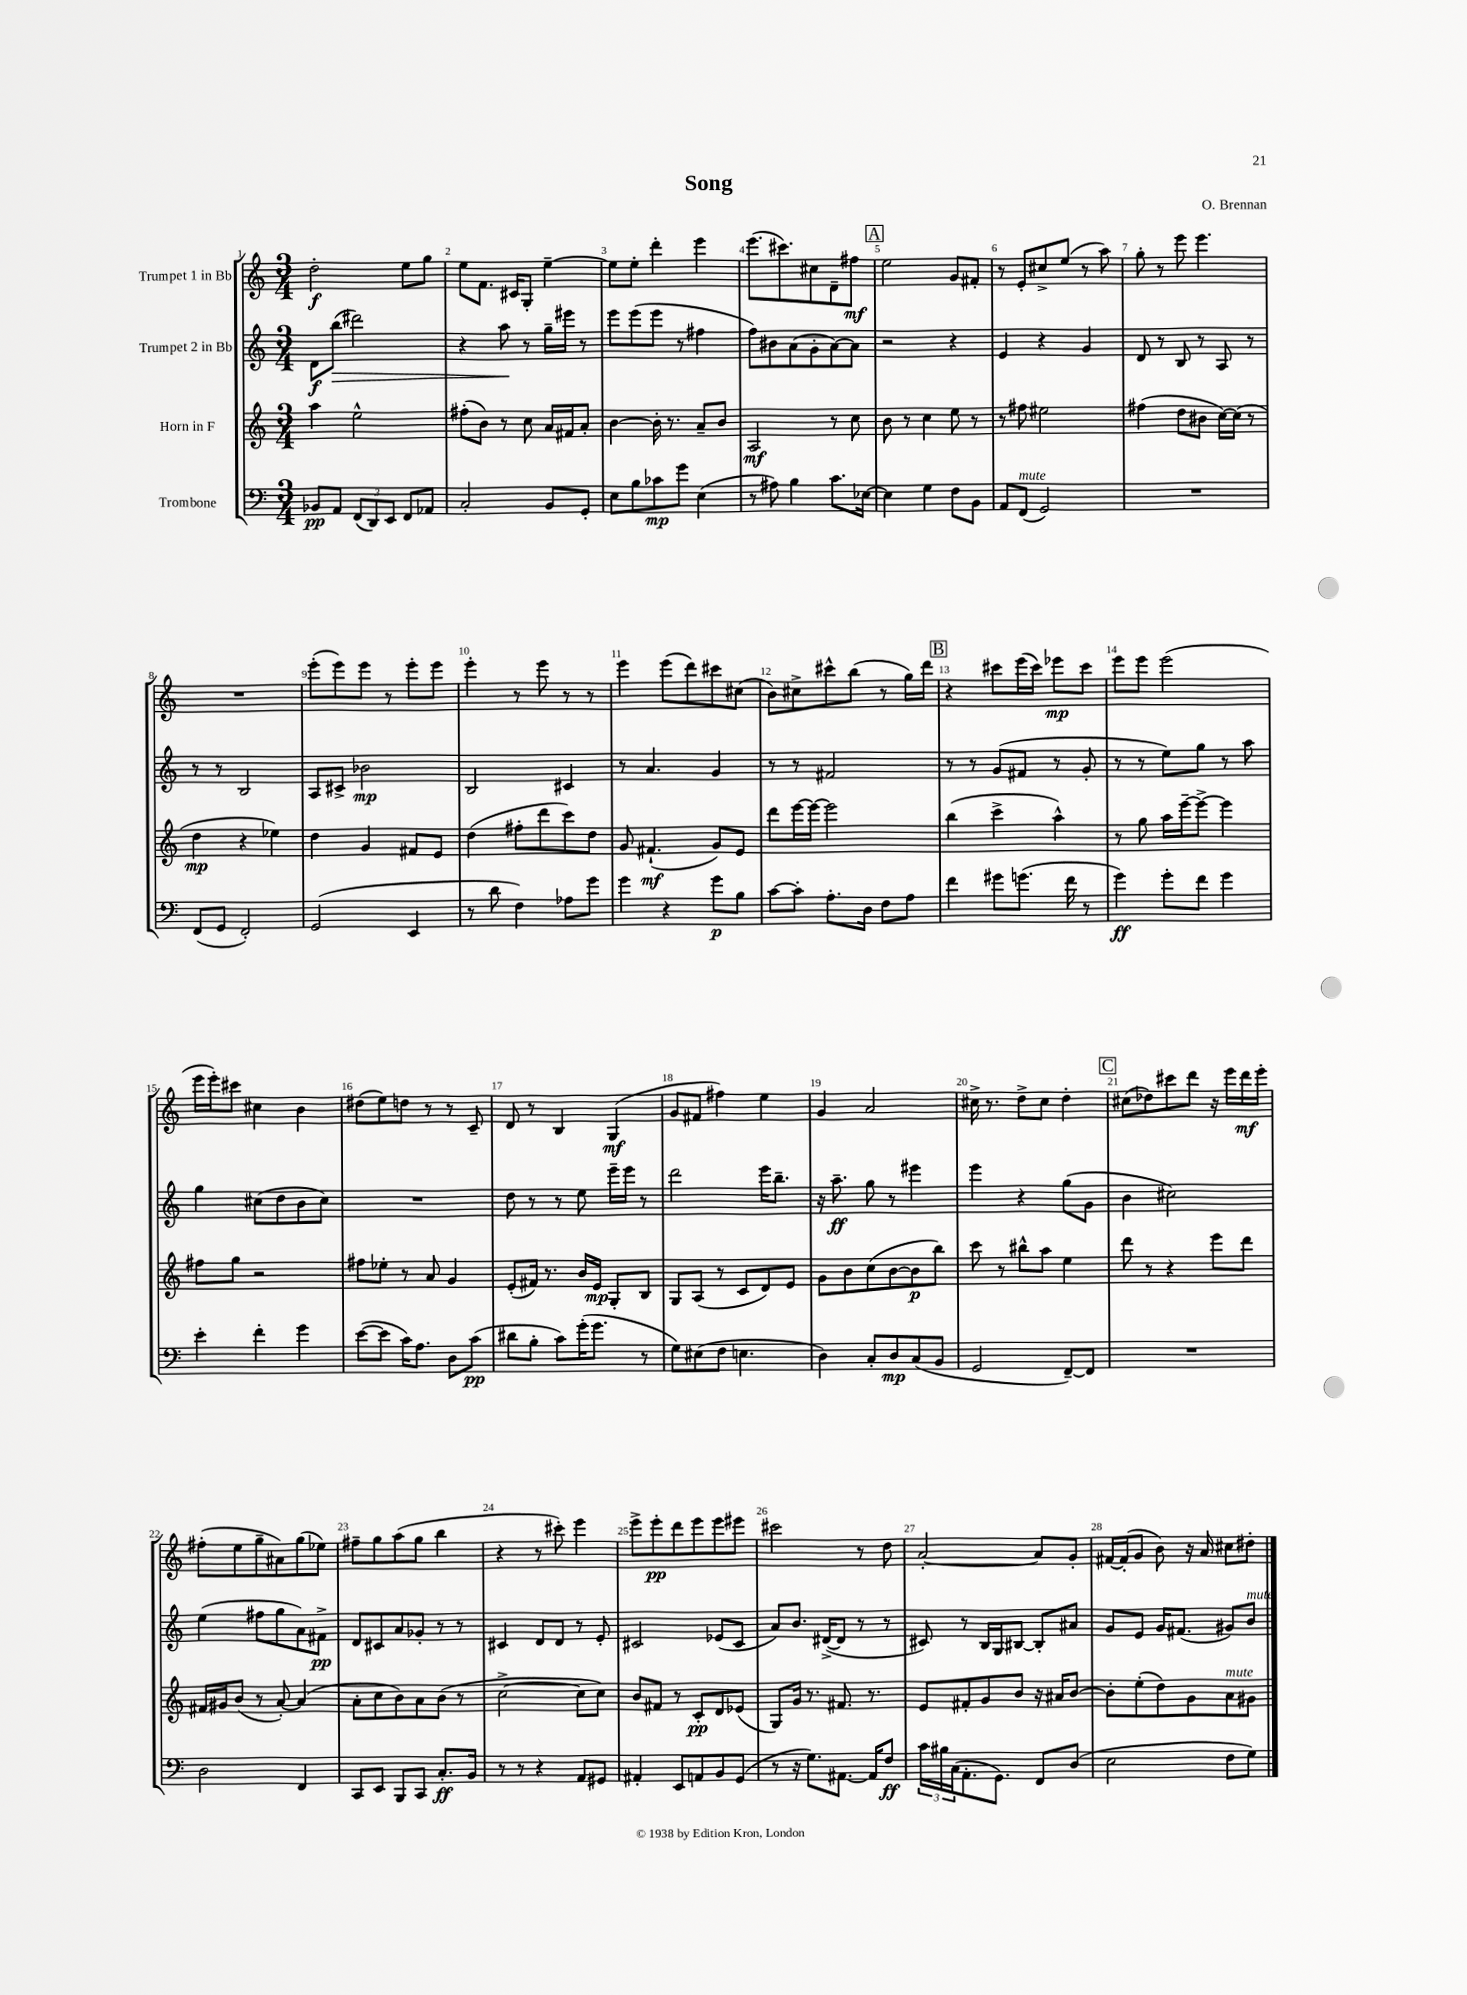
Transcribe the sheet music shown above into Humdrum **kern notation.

**kern	**kern	**kern	**kern
*staff4	*staff3	*staff2	*staff1
*clefF4	*clefG2	*clefG2	*clefG2
*k[]	*k[]	*k[]	*k[]
*M3/4	*M3/4	*M3/4	*M3/4
8BB-	4aa	8d	2dd'
8AA	.	(8bb	.
(12FF	2ee^^	2ddd#)	.
12DD)	.	.	.
12EE	.	.	.
8FF	.	.	8ee
8AA-	.	.	8gg
=	=	=	=
2C'	(8ff#'	4r	8ee
.	8b)	.	8.f
.	8r	8aa	.
.	.	.	16c#
.	8cc	8r	8G'
8BB	16a	16gg~	[4ee~
.	16f#	16eee#	.
8GG'	8a'	8r	.
=	=	=	=
8E	[4b	8eee	8ee]
8B	.	(8eee	8ee'
8c-	16b']	8eee	4ddd'
.	8.r	.	.
8g	.	8r	.
(4E	8a~	4ff#	4eee
.	8b	.	.
=	=	=	=
8r	2A	8ff)	(8.eee
8A#)	.	8b#	.
.	.	.	8.ccc#)
4B	.	(8a	.
.	.	8g'	8cc#
8.c	8r	[8a)	8d~
.	8cc	8a]	8ff#
[16E-	.	.	.
=	=	=	=
4E-]	8b	2r	2ee
.	8r	.	.
4G	4cc	.	.
8F	8ee	4r	8g
8BB	8r	.	8f#'
=	=	=	=
8AA	8r	4e	8r
(8FF	8ff#	.	8e'
2GG)	2ee#	4r	8cc#^
.	.	.	(8ee
.	.	4g	8r
.	.	.	8aa)
=	=	=	=
2.r	(4ff#	8d	8gg'
.	.	8r	8r
.	8dd	8B	8eee
.	8b#	8r	4.eee
.	[16cc)	8A	.
.	(16cc]	.	.
.	8r	8r	.
=	=	=	=
(8FF	4dd	8r	2.r
8GG	.	8r	.
2FF')	4r	2B	.
.	4ee-)	.	.
=	=	=	=
(2GG	4dd	8A	(8eee'
.	.	8c#^	8eee)
.	4g	2b-	8eee
.	.	.	8r
4EE	8f#	.	8eee'
.	8e	.	8eee
=	=	=	=
8r	(4dd	2B	4eee'
8d	.	.	.
4F)	8ff#'	.	8r
.	8ddd	.	8eee
8A-	8ccc)	4c#	8r
8g	8dd	.	8r
=	=	=	=
4g	8g	8r	4eee
.	(4.f#`	4.a	.
4r	.	.	(8eee
.	.	.	8ddd)
8g	8g)	4g	8ccc#
8B	8e	.	(8cc#
=	=	=	=
[8c	8ddd	8r	8b)
8c']	[16eee	8r	8cc#^
.	16eee_	.	.
8.A'	2eee]	2f#	8ccc#^^
.	.	.	(8bb
16D	.	.	.
8F	.	.	8r
8A	.	.	16gg)
.	.	.	16ddd
=	=	=	=
4f	(4bb	8r	4r
.	.	8r	.
8g#	4ccc^	(8g	8ccc#
(8.g	.	8f#	(16eee
.	.	.	16ccc#)
.	4aa^^)	8r	8eee-
16f	.	.	.
8r	.	8g'	8ccc#
=	=	=	=
4g)	8r	8r	8eee
.	8gg	8r	8eee
8g'	16aa	8ee)	(2eee
.	[16eee~	.	.
8f	8eee^_	8gg	.
4g	4eee]	8r	.
.	.	8aa	.
=	=	=	=
4e'	8ff#	4gg	16eee
.	.	.	16eee')
.	8gg	.	8ccc#
4f'	2r	(8cc#	4cc#
.	.	8dd	.
4g	.	8b	4b
.	.	8cc#)	.
=	=	=	=
([8e	8ff#	2.r	(8dd#
8e]	8ee-'	.	8ee)
16c)	8r	.	8dd
8.A	.	.	.
.	8a	.	8r
8D	4g	.	8r
(8c	.	.	8c~
=	=	=	=
8d#	(8e'	8dd	8d
8B'	16f#)	8r	8r
.	8.r	.	.
8c)	.	8r	4B
(16g'	16b	8ee	.
8.g	16e	.	.
.	8G'	16eee~	(4G
.	.	16eee	.
8r	8B	8r	.
=	=	=	=
8G)	8G	2ddd	8g
(8E#	(8A	.	8f#
8F	8r	.	4ff#)
4.E	8c	.	.
.	8d)	16eee	4ee
.	.	8.bb~	.
.	8e	.	.
=	=	=	=
4D)	8g	16r	4g
.	.	8.aa~	.
.	8b	.	.
8C'	(8cc	8gg	2a
8D	[8b	8r	.
(8C	8b]	4eee#	.
8BB	8bb)	.	.
=	=	=	=
2GG	8ccc	4eee	16cc#^
.	.	.	8.r
.	8r	.	.
.	8bb#^^	4r	8dd^
.	8aa	.	8cc#
[8FF~)	4ee	(8gg	4dd'
8FF]	.	8g	.
=	=	=	=
2.r	8ddd	4b	(8cc#
.	8r	.	8dd-)
.	4r	2cc#)	8ccc#
.	.	.	8ddd
.	8eee	.	16r
.	.	.	16eee
.	8ddd	.	16ddd
.	.	.	16eee'
=	=	=	=
2D	16f#	(4ee	(8ff#'
.	16g#	.	.
.	(8b	.	8ee
.	8r	8ff#	8gg~
.	[8a')	8gg	8a#)
4FF	(4a]	8a)	(8gg
.	.	8f#^	8ee-)
=	=	=	=
8CC	8a'	8d	8ff#~
8EE	8cc	8c#	8gg
8BBB	8b)	8a	(8aa
8CC	8a	8g-'	8gg
8.C'	(8b	8r	4bb
.	8r	8r	.
16BB	.	.	.
=	=	=	=
8r	[2cc^	4c#	4r
8r	.	.	.
4r	.	8d	8r
.	.	8d	8ccc#')
8AA	8cc]	8r	4eee
8GG#	8cc)	8e'	.
=	=	=	=
4AA#'	8b	2c#	8eee^
.	8f#	.	8eee'
8EE	8r	.	8ddd
8AA	8c'	.	8eee
8BB	8d	(8e-	8eee
(8GG	(8e-	8c#	8eee#
=	=	=	=
8r	8G)	8a)	2ccc#
16r	16g	8.b	.
8.G)	8.r	.	.
.	.	([16d#^	.
[8.AA#	8.f#	8d#]	.
.	.	8r	8r
16AA#]	8.r	.	.
8F	.	8r	8dd
=	=	=	=
24c	8e	8c#)	[2a'
24B#	.	.	.
(24C	.	.	.
8.AA'	8f#'	8r	.
.	8g	16B	.
8.GG)	.	16G	.
.	8b	[8B#	.
8FF	16r	8B#']	8a]
.	16a#	.	.
(8D	[8b	8a#	8g'
=	=	=	=
2E	8b']	8g	[16f#
.	.	.	(16f#']
.	(8ee'	8e	8g
.	8dd)	16g	8b)
.	.	(8.f#	.
.	8g	.	16r
.	.	.	16a
8F	8a	8g#)	8cc#
8G)	8g#	8b	8dd#'
==	==	==	==
*-	*-	*-	*-
